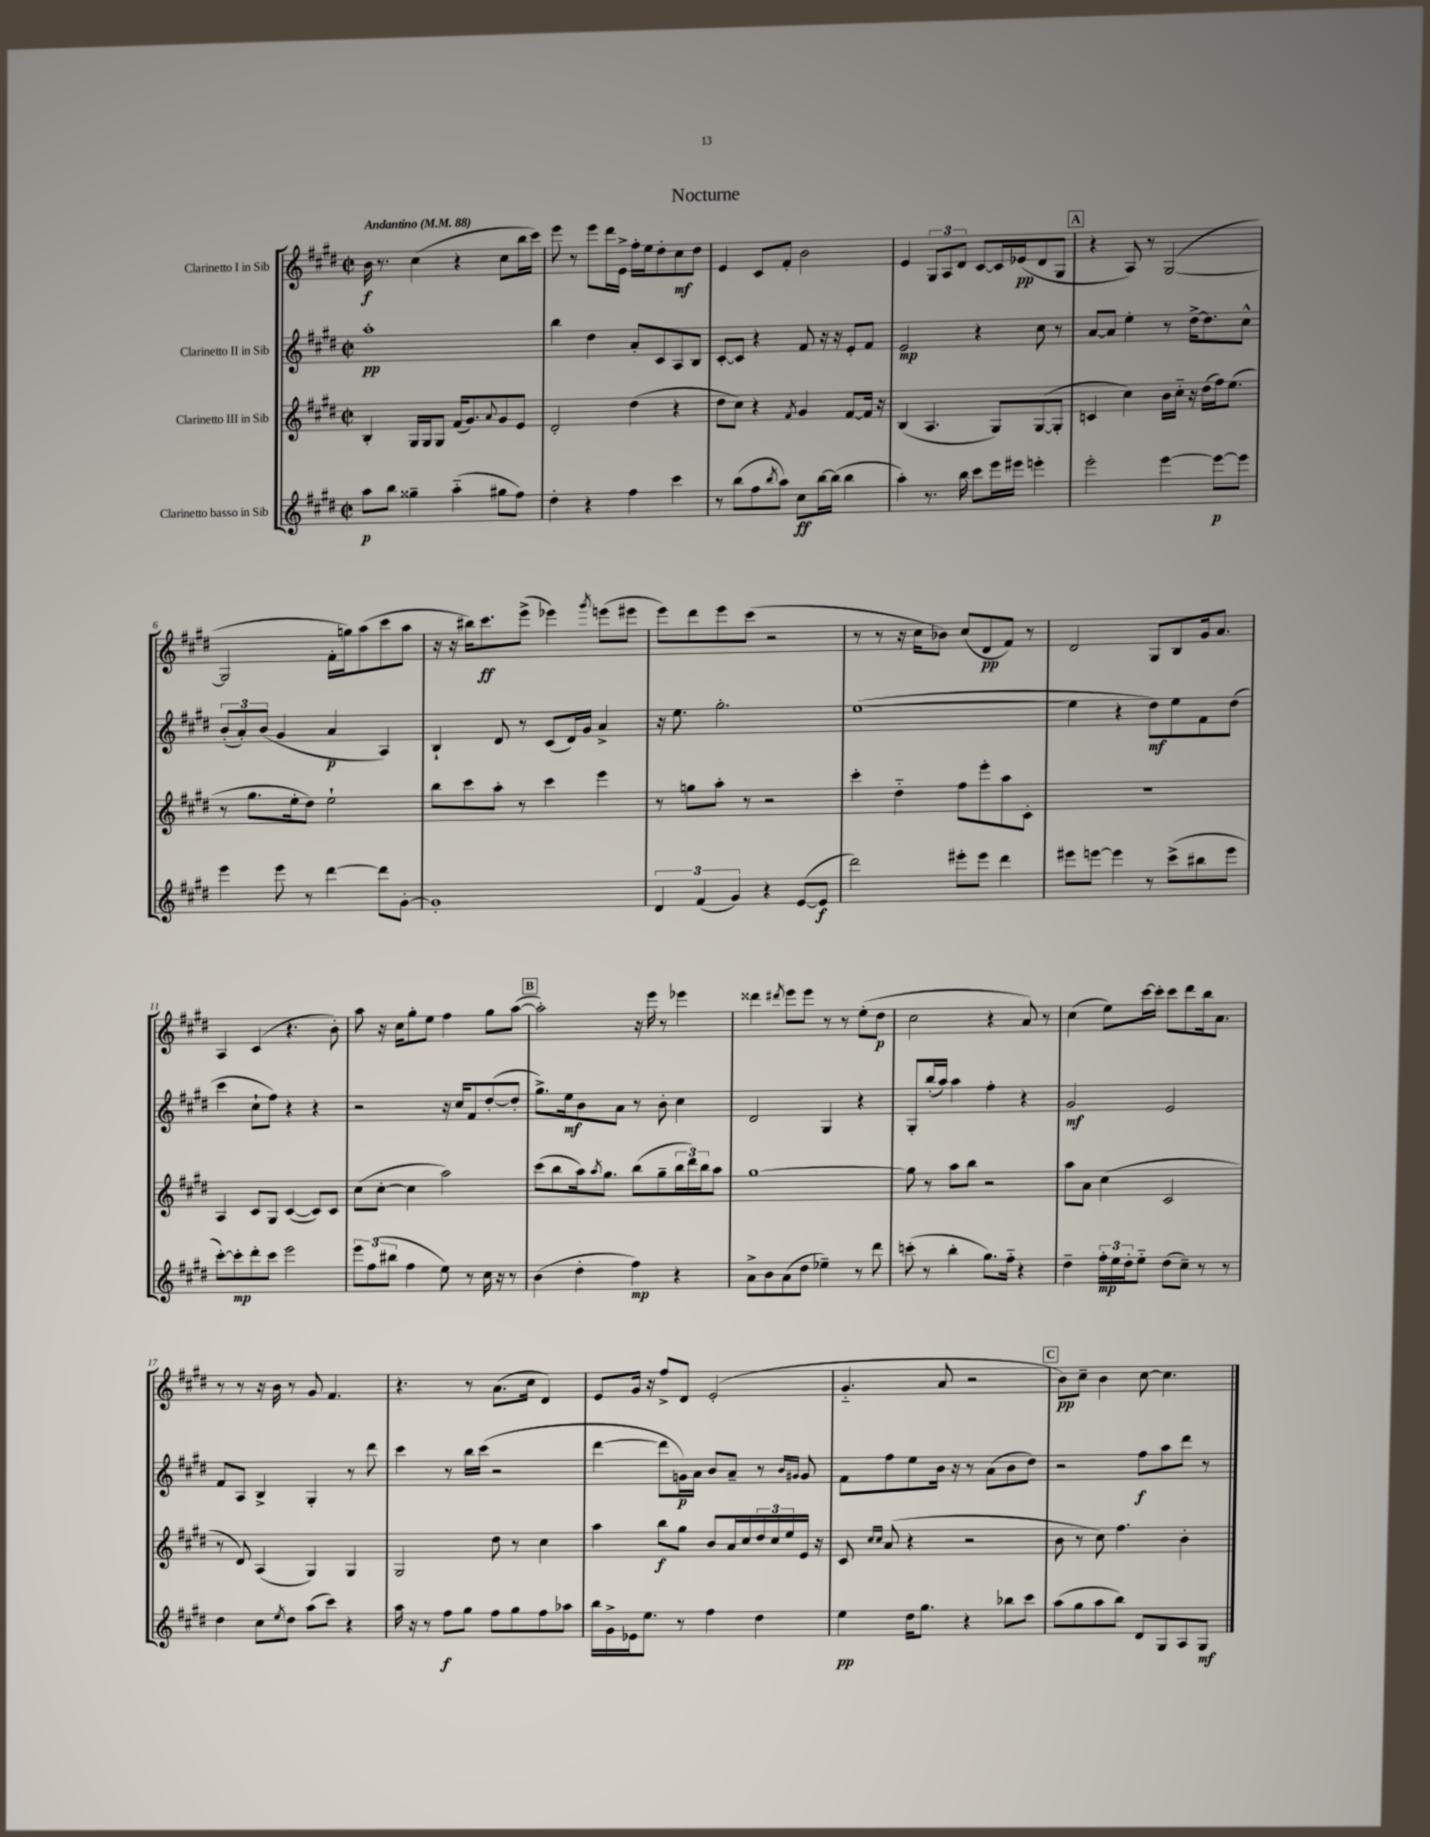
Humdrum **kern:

**kern	**kern	**kern	**kern
*staff4	*staff3	*staff2	*staff1
*clefG2	*clefG2	*clefG2	*clefG2
*k[f#c#g#d#]	*k[f#c#g#d#]	*k[f#c#g#d#]	*k[f#c#g#d#]
*M2/2	*M2/2	*M2/2	*M2/2
*met(c|)	*met(c|)	*met(c|)	*met(c|)
*MM88	*MM88	*MM88	*MM88
8aa\L	4B'/	1aa'	16b\
.	.	.	8.r
8bb\J	.	.	.
4gg##~\	16G#/LL	.	(4cc#\
.	16G#/J	.	.
.	8G#/J	.	.
(4aa'~\	(16f#/LK	.	4r
.	8.g#/)	.	.
.	8qqa/	.	.
8gg#\L	8g#/	.	8cc#\L
8ff#\J)	8e/J	.	16bb\L
.	.	.	16ccc#\JJ)
=	=	=	=
4dd#'\	2d#'/	4bb\	8eee\
.	.	.	8r
4r	.	4dd#\	8eee\L
.	.	.	16ddd#\L
.	.	.	16e^\JJ
4ff#\	(4dd#\	8a'/L	16ff#'\LL
.	.	.	16ee\J
.	.	8c#/	8dd#'\
4ccc#\	4r	8A/	8cc#\
.	.	8B/J	8dd#\J
=	=	=	=
8r	8dd#\L	[8c#'/L	4e/
(8bb\L	8cc#\J)	8c#/]J	.
8ff#\	4r	4r	8c#/L
8qbb/	.	.	.
8aa\J)	.	.	8f#'/J
.	8qf#/	.	.
8cc#\L	4g#/	8f#/	2b\
[16bb\L	.	16r	.
(16bb\]JJ	.	16r	.
4bb\	[8f#/L	8e'/L	.
.	16f#/]Jk	8f#/J	.
.	16r	.	.
=	=	=	=
4aa'\)	(4B/	2e/	4e/
8.r	4.A/	.	12G#/L
.	.	.	12A/
.	.	.	12d#/J
16bb\	.	.	.
8ccc#\L	.	4r	[8c#/L
16eee\L	8G#/L)	.	16c#/]L
16eee#\JJ	.	.	(16e-/J
4eee'\	([8G#/	8cc#\	8d#/
.	8G#'/]J	8r	8G#/J
=	=	=	=
2eee'\	4c/	[8a/L	4r
.	.	8a/]J	.
.	4cc#\)	4ee'\	8A/)
.	.	.	8r
[4eee\	16b\LL	8r	([2G#/
.	16cc#'~\JJ	.	.
.	16r	[16dd#^\LK	.
.	(16dd#\LL	8.dd#\]	.
8eee\_L	16ff#\J)	.	.
.	(8.ee\J	.	.
8eee\]J	.	8cc#^^\J	.
=	=	=	=
4eee\	8r	(12b'/L	2G#/]
.	.	12a'/)	.
.	8.gg#\L	.	.
.	.	(12b/J	.
8eee\	.	4g#/	.
.	16ee'\k	.	.
8r	8dd#\J)	.	.
[4ddd#\	2ee`\	4a/	16f#'\LL
.	.	.	16gg\J)
.	.	.	(8aa\
8ddd#\]L	.	4A/)	8ccc#\
[8g#'\J	.	.	8aa\J
=	=	=	=
1g#']	8bb\L	4B`/	16r
.	.	.	16r
.	8ccc#\	.	16bb#\LK)
.	.	.	8.ccc#\
.	8aa'\J	8d#/	.
.	8r	8r	(8eee^\J
.	4ccc#\	(8c#/L	4eee-\)
.	.	16d#/L)	.
.	.	16g#/JJ	.
.	.	.	8qggg#/
.	4eee\	4a^/	(8eee\L
.	.	.	8eee#\J
=	=	=	=
6d#/	8r	16r	8eee\L)
.	.	8.ee\	.
.	8gg\L	.	8ddd#\
(6f#/	.	.	.
.	8aa'\J	2.gg#'\	8eee\
6g#/)	.	.	.
.	8r	.	(8ccc#\J
4r	2r	.	2r
([8e/L	.	.	.
8e/]J	.	.	.
=	=	=	=
2ddd#\)	4ccc#'\	([1ee	8r
.	.	.	8r
.	4dd#'~\	.	16r
.	.	.	16cc#\LK
.	.	.	8b-\J)
8eee#'\L	8ff#\L	.	(8cc#/L
8eee#\J	8eee'\	.	8d#/
4ddd#\	8aa\	.	8f#/J)
.	8c#'\J	.	8r
=	=	=	=
8eee#\L	1r	4ee\]	2d#/
[8eee\J	.	.	.
4eee\]	.	4r	.
8r	.	8dd#\L)	8G#/L
(8ccc#^\L	.	8ee\	8B/
8bb#\	.	8f#\	16g#/k
.	.	.	8.a/J
8eee\J	.	(8dd#\J	.
=	=	=	=
[8ccc#'\L)	4A/	4ccc#\	4A/
8ccc#'\]	.	.	.
8ddd#'\	8c#/L	8cc#`\L	(4c#/
8ccc#\J	8G#/J	8ff#\J)	.
2eee\	([4c#/	4r	4.r
.	8c#/]L)	4r	.
.	8c#/J	.	8b'\)
=	=	=	=
12eee\L	(8cc#\L	2r	8aa\
(12ff#\	.	.	.
.	[8cc#'\J	.	16r
12bb#\J	.	.	.
.	.	.	16cc#\LK
4ff#\	4cc#\]	.	8gg#'\
.	.	.	8ee\J
8ee\)	2aa\)	16r	4ff#\
.	.	16cc#/LK	.
8r	.	8f#/	.
16cc#\	.	([8dd#'/	8gg#\L
16r	.	.	.
8r	.	8dd#'/]J	([8aa\J
=	=	=	=
(4b\	(8ccc#\L	8.gg#^\L)	2aa'\])
.	8bb\	.	.
.	.	16ee\k	.
4dd#'\	16aa\k)	8b\	.
.	8qaa/	.	.
.	8.gg#\J	.	.
.	.	8a\J	.
4ff#\)	(8bb\L	8r	16r
.	.	.	16eee\
.	8gg#~\	8b'\	8r
4r	24bb\L	4cc#\	4eee-\
.	24ddd#\)	.	.
.	24bb\J	.	.
.	8aa\J	.	.
=	=	=	=
8a^\L	[1gg#	2d#/	4ddd##\
8b\	.	.	.
.	.	.	8qddd#/
(8a\	.	.	8eee\L
8dd#\J	.	.	8eee\J
4ee-~\)	.	4G#/	8r
.	.	.	8r
8r	.	4r	(8ee'\L
8ddd#\	.	.	8dd#\J
=	=	=	=
(8ccc'\	8gg#\]	8G#'/L	2cc#\
8r	8r	(16bb'/L	.
.	.	16aa/JJ)	.
4bb'\	8aa\L	4aa\	.
.	8bb\J	.	.
8.gg#\L)	2r	4ff#'\	4r
16ff#'~\Jk	.	.	.
4r	.	4r	8a/)
.	.	.	8r
=	=	=	=
4dd#~\	8aa\L	2g#/	(4cc#\
.	8a\J	.	.
24ff#'\LL	(4cc#\	.	8ee\L)
24ee\	.	.	.
24dd#'\J	.	.	.
8ee'~\J	.	.	[16ccc#\L
.	.	.	16ccc#'\]JJ
(8dd#\L	2c#/	2e/	8ccc#\L
8cc#~\J)	.	.	8ddd#\
8r	.	.	16bb\k
.	.	.	8.a\J
8r	.	.	.
=	=	=	=
4dd#\	8r	8f#/L	8r
.	8d#/)	8A/J	8r
8cc#\L	(4A/	4B^/	16r
.	.	.	16b\
8qee/	.	.	.
8dd#\J	.	.	8r
(8aa\L	4G#/)	4G#'/	8g#/
8ccc#\J)	.	.	4.f#/
4r	4G#/	8r	.
.	.	8ddd#\	.
=	=	=	=
16aa\	2G#/	4ccc#\	4.r
16r	.	.	.
8r	.	.	.
8ff#\L	.	8r	.
8gg#\J	.	16bb\LL	8r
.	.	(16ccc#\JJ	.
8ff#\L	8dd#\	2r	(8.a\L
8gg#\	8r	.	.
.	.	.	16cc#\Jk
8ff#\	4cc#\	.	4d#/)
8aa-\J	.	.	.
=	=	=	=
16bb\LL	4aa\	[4ddd#\	8e/L
16g#^\	.	.	.
16e-\J	.	.	16g#/Jk
8.ee\J	.	.	16r
.	8bb\L	8ddd#\]L	8ff#^/L
8r	8gg#\J	16g\L)	8d#/J
.	.	16a\JJ	.
4ff#\	8b/L	8b/L	(2e'/
.	16a/L	8a~/J	.
.	16cc#/	.	.
4dd#\	24dd#/	8r	.
.	24cc#/	.	.
.	24ee/	.	.
.	.	16qqb/LL	.
.	.	16qqg#/JJ	.
.	16e/JJ	8g#/	.
.	16r	.	.
=	=	=	=
4ee\	8c#/	8f#\L	4.g#'~/
.	16qqcc#/LL	.	.
.	16qqcc#/JJ	.	.
.	(8a/	8ff#\	.
16dd#\LK	4r	8ee\	.
8.gg#\J	.	.	.
.	.	16b\Jk	8a/
.	.	16r	.
4r	2r	8r	2r
.	.	(8a\L	.
8bb-\L	.	8b\	.
8ccc#\J	.	8dd#\J)	.
=	=	=	=
(8aa\L	8b\	2r	8b\L)
8gg#\	8r	.	8cc#~\J
8aa\	8cc#\)	.	4b\
8bb\J)	4.ff#\	.	.
8d#/L	.	8ff#\L	[8cc#\
8G#/	.	8aa\	4.cc#\]
8A/	4b'\	8ddd#\J	.
8G#/J	.	8r	.
==	==	==	==
*-	*-	*-	*-
